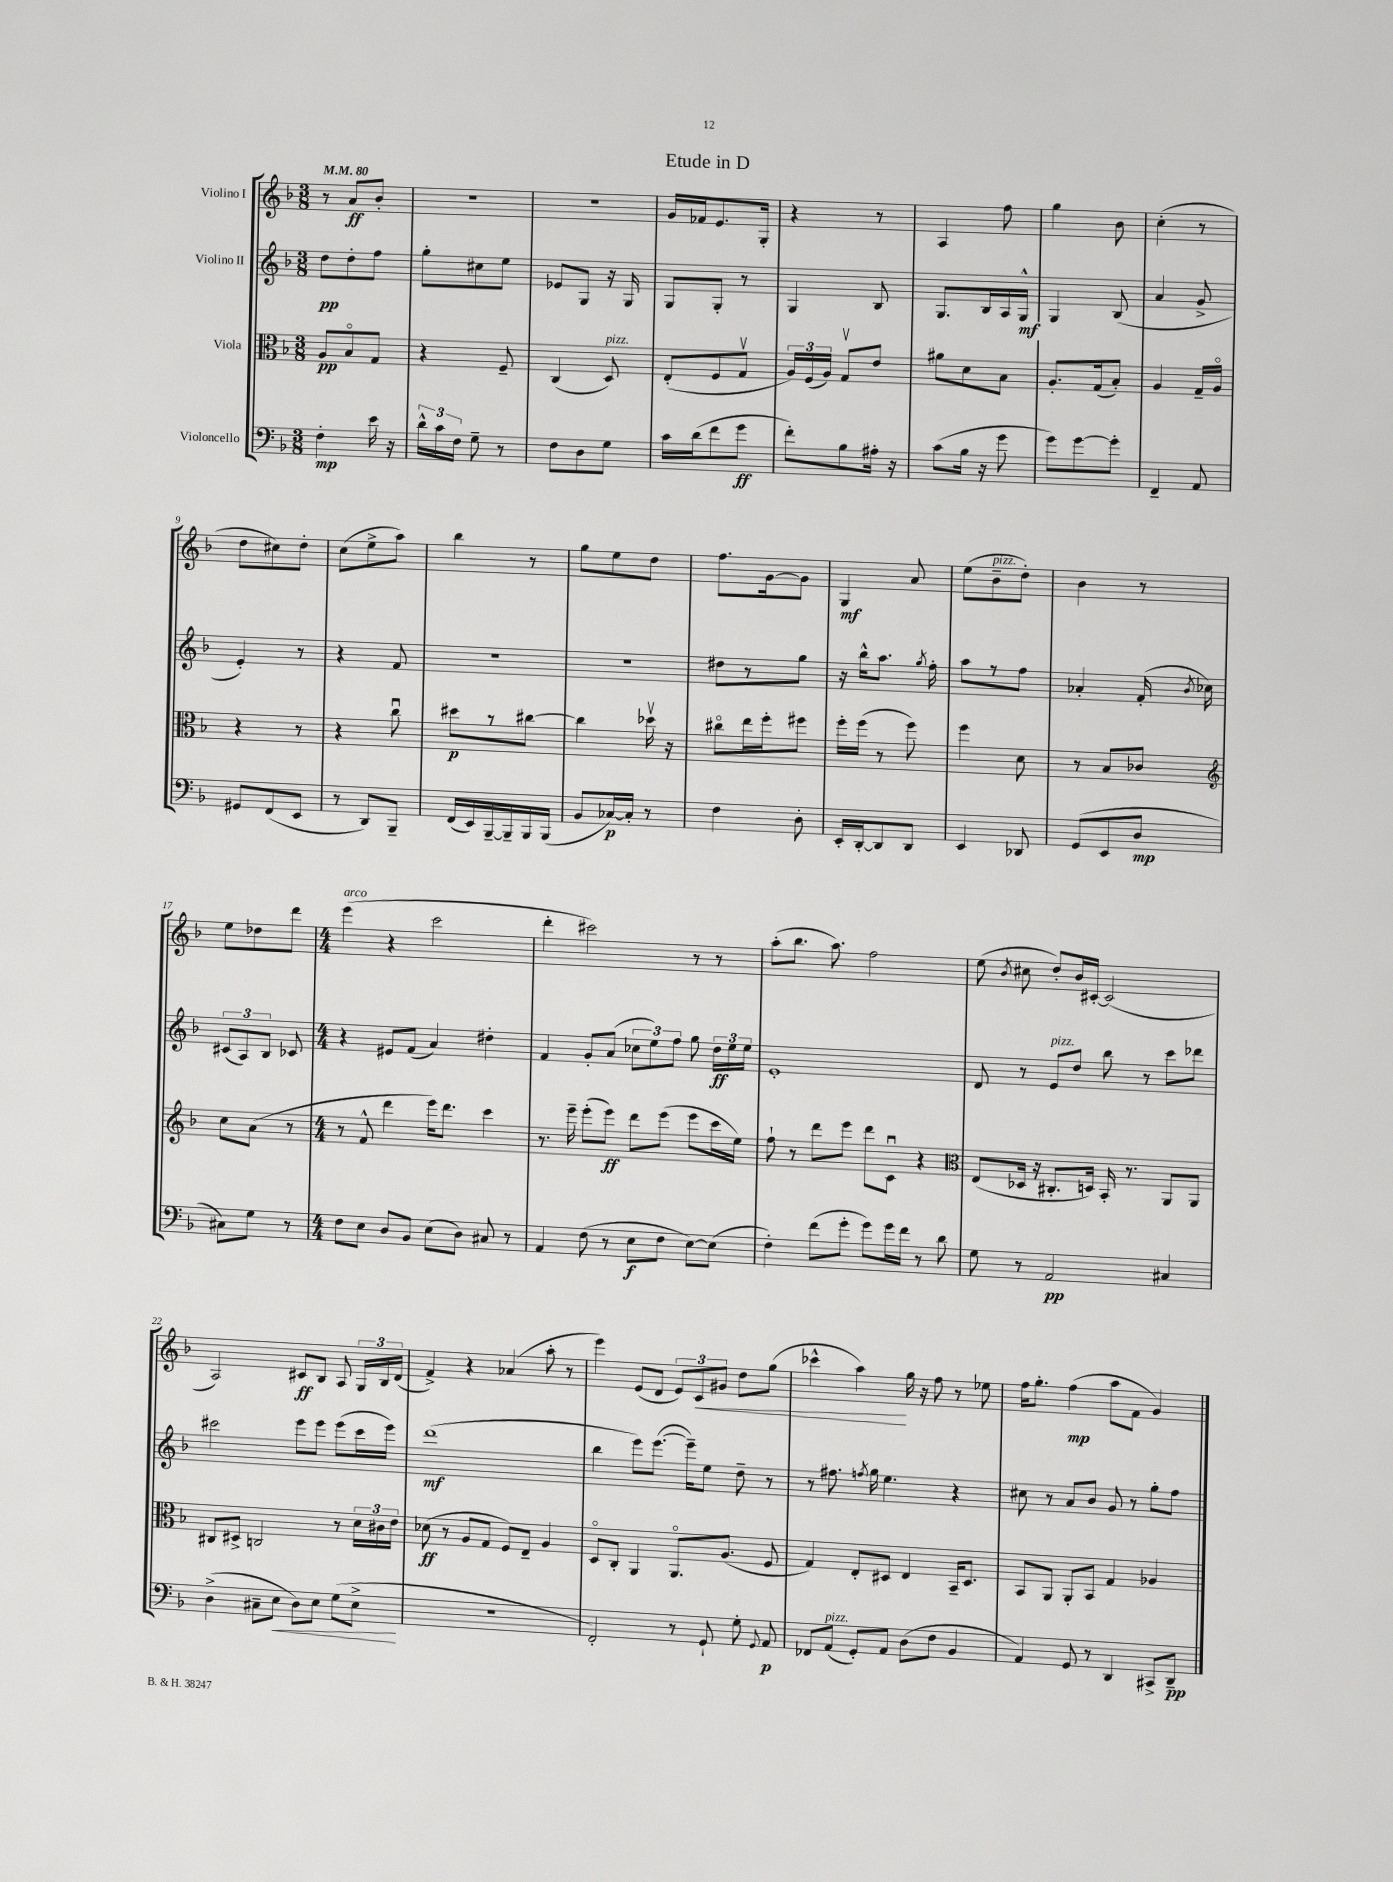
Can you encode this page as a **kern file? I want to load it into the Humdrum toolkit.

**kern	**dynam	**kern	**dynam	**kern	**dynam	**kern	**dynam
*part4	*part4	*part3	*part3	*part2	*part2	*part1	*part1
*staff4	*staff4	*staff3	*staff3	*staff2	*staff2	*staff1	*staff1
*I"Violoncello	*	*I"Viola	*	*I"Violino II	*	*I"Violino I	*
*clefF4	*	*clefC3	*	*clefG2	*	*clefG2	*
*k[b-]	*	*k[b-]	*	*k[b-]	*	*k[b-]	*
*M3/8	*	*M3/8	*	*M3/8	*	*M3/8	*
*MM80	*	*MM80	*	*MM80	*	*MM80	*
=1	=1	=1	=1	=1	=1	=1	=1
4F'\	mp	8A/L	pp	8dd\L	pp	8r	.
.	.	8B-/	.	8dd'\	.	8a/L	ff
16e\	.	8G/J	.	8ff\J	.	8b-'/J	.
16r	.	.	.	.	.	.	.
=2	=2	=2	=2	=2	=2	=2	=2
24d^^\LL	.	4r	.	8gg'\L	.	4.r	.
24c\	.	.	.	.	.	.	.
24F\JJ	.	.	.	.	.	.	.
8G~\	.	.	.	8cc#X\	.	.	.
8r	.	8F~/	.	8ee\J	.	.	.
=3	=3	=3	=3	=3	=3	=3	=3
8F\L	.	(4C/	.	8e-X/L	.	4.r	.
8D\	.	.	.	8G/J	.	.	.
!	!	!LO:TX:a:i:t=pizz.	!	!	!	!	!
8G\J	.	8D/)	.	16r	.	.	.
.	.	.	.	16G/	.	.	.
=4	=4	=4	=4	=4	=4	=4	=4
16c\LL	.	(8E'/L	.	8G/L	.	16g/LL	.
(16d\J	.	.	.	.	.	16f-X/J	.
8f\	.	8F/	.	8G'/J	.	8.e/	.
8g\J	ff	8Gv/J	.	8r	.	.	.
.	.	.	.	.	.	16G'/Jk	.
=5	=5	=5	=5	=5	=5	=5	=5
8f'\L)	.	24A/LL)	.	4G/	.	4r	.
.	.	(24F/	.	.	.	.	.
.	.	24A/JJ)	.	.	.	.	.
8B-\	.	8Gv/L	.	.	.	.	.
16A#X'\Jk	.	8e/J	.	8B-/	.	8r	.
16r	.	.	.	.	.	.	.
=6	=6	=6	=6	=6	=6	=6	=6
(8c\L	.	8a#X\L	.	8.G/L	.	4A/	.
16B-\Jk	.	8d\	.	.	.	.	.
16r	.	.	.	16B-/L	.	.	.
8g\	.	8B-\J	.	16A/	.	8ff\	.
.	.	.	.	16G^^/JJ	mf	.	.
=7	=7	=7	=7	=7	=7	=7	=7
8g\L)	.	8.A'/L	.	4G/	.	4gg\	.
[8g\	.	.	.	.	.	.	.
.	.	(16G/k	.	.	.	.	.
8g'\J]	.	8B-'/J)	.	(8B-/	.	8b-\	.
=8	=8	=8	=8	=8	=8	=8	=8
4FF~/	.	4A/	.	4a/	.	(4cc'\	.
8AA/	.	16G~/LL	.	8g^/	.	8r	.
.	.	16A/JJ	.	.	.	.	.
!!LO:LB:g=z
=9	=9	=9	=9	=9	=9	=9	=9
8GG#X/L	.	4r	.	4e'/)	.	8dd\L	.
(8FF/	.	.	.	.	.	8cc#X\)	.
8EE/J	.	8r	.	8r	.	8dd'\J	.
=10	=10	=10	=10	=10	=10	=10	=10
8r	.	4r	.	4r	.	(8cc\L	.
8DD/L)	.	.	.	.	.	8ee^\	.
8BBB-~/J	.	8ccu\	.	8f/	.	8aa\J)	.
=11	=11	=11	=11	=11	=11	=11	=11
(16FF/LL	.	8dd#X\L	p	4.r	.	4bb-\	.
16EE/)	.	.	.	.	.	.	.
[16BBB-~/	.	8r	.	.	.	.	.
16BBB-~/]	.	.	.	.	.	.	.
16BBB-/	.	[8cc#X\J	.	.	.	8r	.
(16BBB-/JJ	.	.	.	.	.	.	.
=12	=12	=12	=12	=12	=12	=12	=12
8BB-/L	.	4cc#\]	.	4.r	.	8gg\L	.
[16C-X/L)	p	.	.	.	.	8ee\	.
16C-'/JJ]	.	.	.	.	.	.	.
8r	.	16dd-Xv\	.	.	.	8dd\J	.
.	.	16r	.	.	.	.	.
=13	=13	=13	=13	=13	=13	=13	=13
4F\	.	8cc#X\L	.	8dd#X\L	.	8.ff\L	.
.	.	16ee\L	.	8r	.	.	.
.	.	16ff'\J	.	.	.	[16g\k	.
8D'\	.	8ff#X\J	.	8gg\J	.	8g\J]	.
=14	=14	=14	=14	=14	=14	=14	=14
16EE'/LL	.	16ff'\LL	.	16r	.	4G/	mf
[16DD'/J	.	(16ff\JJ	.	16bb-^^\KL	.	.	.
8DD/]	.	8r	.	8.aa\J	.	.	.
8DD/J	.	8ff\)	.	.	.	8a/	.
.	.	.	.	8qgg/	.	.	.
.	.	.	.	16ff'\	.	.	.
=15	=15	=15	=15	=15	=15	=15	=15
4EE/	.	4ff\	.	8aa\L	.	(8ee\L	.
!	!	!	!	!	!	!LO:TX:a:i:t=pizz.	!
.	.	.	.	8r	.	8b-~\	.
8DD-X/	.	8d\	.	8ff\J	.	8dd'\J)	.
=16	=16	=16	=16	=16	=16	=16	=16
(8GG/L	.	8r	.	4a-X'/	.	4b-\	.
8EE/	.	8B-/L	.	.	.	.	.
8D/J	mp	8c-X/J	.	(16f'/	.	8r	.
.	.	.	.	8qb-/	.	.	.
.	.	.	.	16cc-X\)	.	.	.
!!LO:LB:g=z
=17	=17	=17	=17	=17	=17	=17	=17
*	*	*clefG2	*	*	*	*	*
8C#X\L)	.	8cc\L	.	(12c#X/L	.	8ee\L	.
.	.	.	.	12A/)	.	.	.
8G\J	.	(8a\J	.	.	.	8dd-X\	.
.	.	.	.	12B-/J	.	.	.
8r	.	8r	.	8c-X/	.	8ddd\J	.
=18	=18	=18	=18	=18	=18	=18	=18
*M4/4	*	*M4/4	*	*M4/4	*	*M4/4	*
!	!	!	!	!	!	!LO:TX:a:i:t=arco	!
8F\L	.	8r	.	4r	.	(4eee\	.
8E\J	.	8f^^/	.	.	.	.	.
8D/L	.	4ddd\	.	8e#X/L	.	4r	.
8BB-/J	.	.	.	(8f/J	.	.	.
(8E\L	.	16eee\KL)	.	4a/)	.	2ccc\	.
.	.	8.ddd\J	.	.	.	.	.
8D\J)	.	.	.	.	.	.	.
8C#X/	.	4ccc\	.	4dd#X'\	.	.	.
8r	.	.	.	.	.	.	.
=19	=19	=19	=19	=19	=19	=19	=19
4AA/	.	8.r	.	4f/	.	4ddd'\	.
.	.	16eee~\	.	.	.	.	.
(8F\	.	(8eee'\L	.	8g'/L	.	2ccc#X\)	.
8r	.	8eee\J)	ff	(8a/J	.	.	.
8E\L	f	8ddd\L	.	12cc-X\L	.	.	.
.	.	.	.	12ee\)	.	.	.
8F\J	.	(8eee\J	.	.	.	.	.
.	.	.	.	12ff\J	.	.	.
[8E\L)	.	8eee\L	.	8gg\	.	8r	.
(8E\J]	.	16ccc\L	.	24dd\LL	ff	8r	.
.	.	.	.	24ee\	.	.	.
.	.	16ee\JJ)	.	.	.	.	.
.	.	.	.	24ee\JJ	.	.	.
=20	=20	=20	=20	=20	=20	=20	=20
4F'\)	.	8ff`\	.	1e'	.	(8aa'\L	.
.	.	8r	.	.	.	8.bb-\J	.
(8f\L	.	8ddd\L	.	.	.	.	.
.	.	.	.	.	.	8.aa\)	.
8g'\J	.	8eee\J	.	.	.	.	.
8g\L)	.	8ddd\L	.	.	.	2ff\	.
16g\L	.	8cu\J	.	.	.	.	.
16f\JJ	.	.	.	.	.	.	.
8r	.	4r	.	.	.	.	.
8d\	.	.	.	.	.	.	.
=21	=21	=21	=21	=21	=21	=21	=21
*	*	*clefC3	*	*	*	*	*
8G\	.	(8E/L	.	8d/	.	(8ee\	.
.	.	.	.	.	.	8qb-/	.
8r	.	16D-X/Jk	.	8r	.	8cc#X\	.
.	.	16r	.	.	.	.	.
!	!	!	!	!LO:TX:a:i:t=pizz.	!	!	!
2AA/	pp	8.C#X'/L	.	8e/L	.	8dd'/L)	.
.	.	.	.	8dd/J	.	16b-/L	.
.	.	16Dn/Jk)	.	.	.	[16c#X'/JJ	.
.	.	16BB-'/	.	8bb-\	.	(2c#/]	.
.	.	8.r	.	.	.	.	.
.	.	.	.	8r	.	.	.
4C#X/	.	8AA/L	.	8ccc\L	.	.	.
.	.	8AA/J	.	8ddd-X\J	.	.	.
!!LO:LB:g=z
=22	=22	=22	=22	=22	=22	=22	=22
(4D^\	.	8C#X/L	.	2ccc#X\	.	2A/)	.
.	.	8D#X^/J	.	.	.	.	.
8C#X~\L	.	2Cn/	.	.	.	.	.
!	!LO:HP:b	!	!	!	!	!	!
8E\J	<	.	.	.	.	.	.
8D\L)	.	.	.	8eee\L	.	8c#X/L	ff
8E\J	.	.	.	8eee\J	.	8B-/J	.
(8G\L	.	8r	.	(8eee\L	.	8A/	.
8E^\J	.	24d\LL	.	16ccc#\L	.	24G/LL	.
.	.	24c#X\	.	.	.	24B-/	.
.	.	.	.	16eee\JJ)	.	.	.
.	.	24e\JJ	.	.	.	(24d/JJ	.
.	[	.	.	.	.	.	.
=23	=23	=23	=23	=23	=23	=23	=23
1r	.	(8d-X\	ff	(1ddd	mf	4f^/)	.
.	.	8r	.	.	.	.	.
.	.	8A/L	.	.	.	4r	.
.	.	8G/J	.	.	.	.	.
.	.	8F/L)	.	.	.	(4a-X/	.
.	.	8E~/J	.	.	.	.	.
.	.	4A/	.	.	.	8aa'\	.
.	.	.	.	.	.	8r	.
=24	=24	=24	=24	=24	=24	=24	=24
2FF'/)	.	8D/L	.	4bb-\	.	4eee\)	.
.	.	8C'/J	.	.	.	.	.
.	.	4AA/	.	8eee\L)	.	(8e/L	.
.	.	.	.	([8.eee\J	.	8d/J	.
8r	.	8.AA/L	.	.	.	12e/L)	.
.	.	.	.	16eee~\KL])	.	.	.
!	!	!	!	!	!	!	!LO:HP:b
.	.	.	.	.	.	12c/	<
8GG`/	.	.	.	8ee\J	.	.	.
.	.	.	.	.	.	12g#X/J	.
.	.	(8.A/J	.	.	.	.	.
8G'\	.	.	.	8dd~\	.	8dd\L	.
8qqGG/	.	.	.	.	.	.	.
8AA/	p	8F/	.	8r	.	(8gg\J	.
=25	=25	=25	=25	=25	=25	=25	=25
8FF-X/L	.	4G/)	.	8r	.	4ccc-X^^\	.
!LO:TX:a:i:t=pizz.	!	!	!	!	!	!	!
(8AA/J	.	.	.	8.ff#X\	.	.	.
8GG'/L)	.	8E'/L	.	.	.	4aa\)	.
.	.	.	.	8qffn/	.	.	.
.	.	.	.	16gg\	.	.	.
8AA/J	.	8D#X/J	.	4.ee\	.	.	.
(8D\L	.	4E/	.	.	.	16gg\	[
.	.	.	.	.	.	16r	.
8F\J	.	.	.	.	.	8ff\	.
4BB-/	.	16BB-~/KL	.	4r	.	8r	.
.	.	8.D#/J	.	.	.	.	.
.	.	.	.	.	.	8ee-X\	.
=26	=26	=26	=26	=26	=26	=26	=26
4AA/)	.	8BB-/L	.	8cc#X\	.	16ff\KL	.
.	.	.	.	.	.	8.gg'\J	.
.	.	8AA/J	.	8r	.	.	.
8GG/	.	8AA'/L	.	8a/L	.	(4ff\	mp
8r	.	8BB-/J	.	8b-/J	.	.	.
4DD/	.	4G/	.	8g/	.	8aa\L	.
.	.	.	.	8r	.	8f\J	.
8CC#X^/L	.	4A-X/	.	8gg'\L	.	4g/)	.
8DD~/J	pp	.	.	8ff\J	.	.	.
==	==	==	==	==	==	==	==
*-	*-	*-	*-	*-	*-	*-	*-
